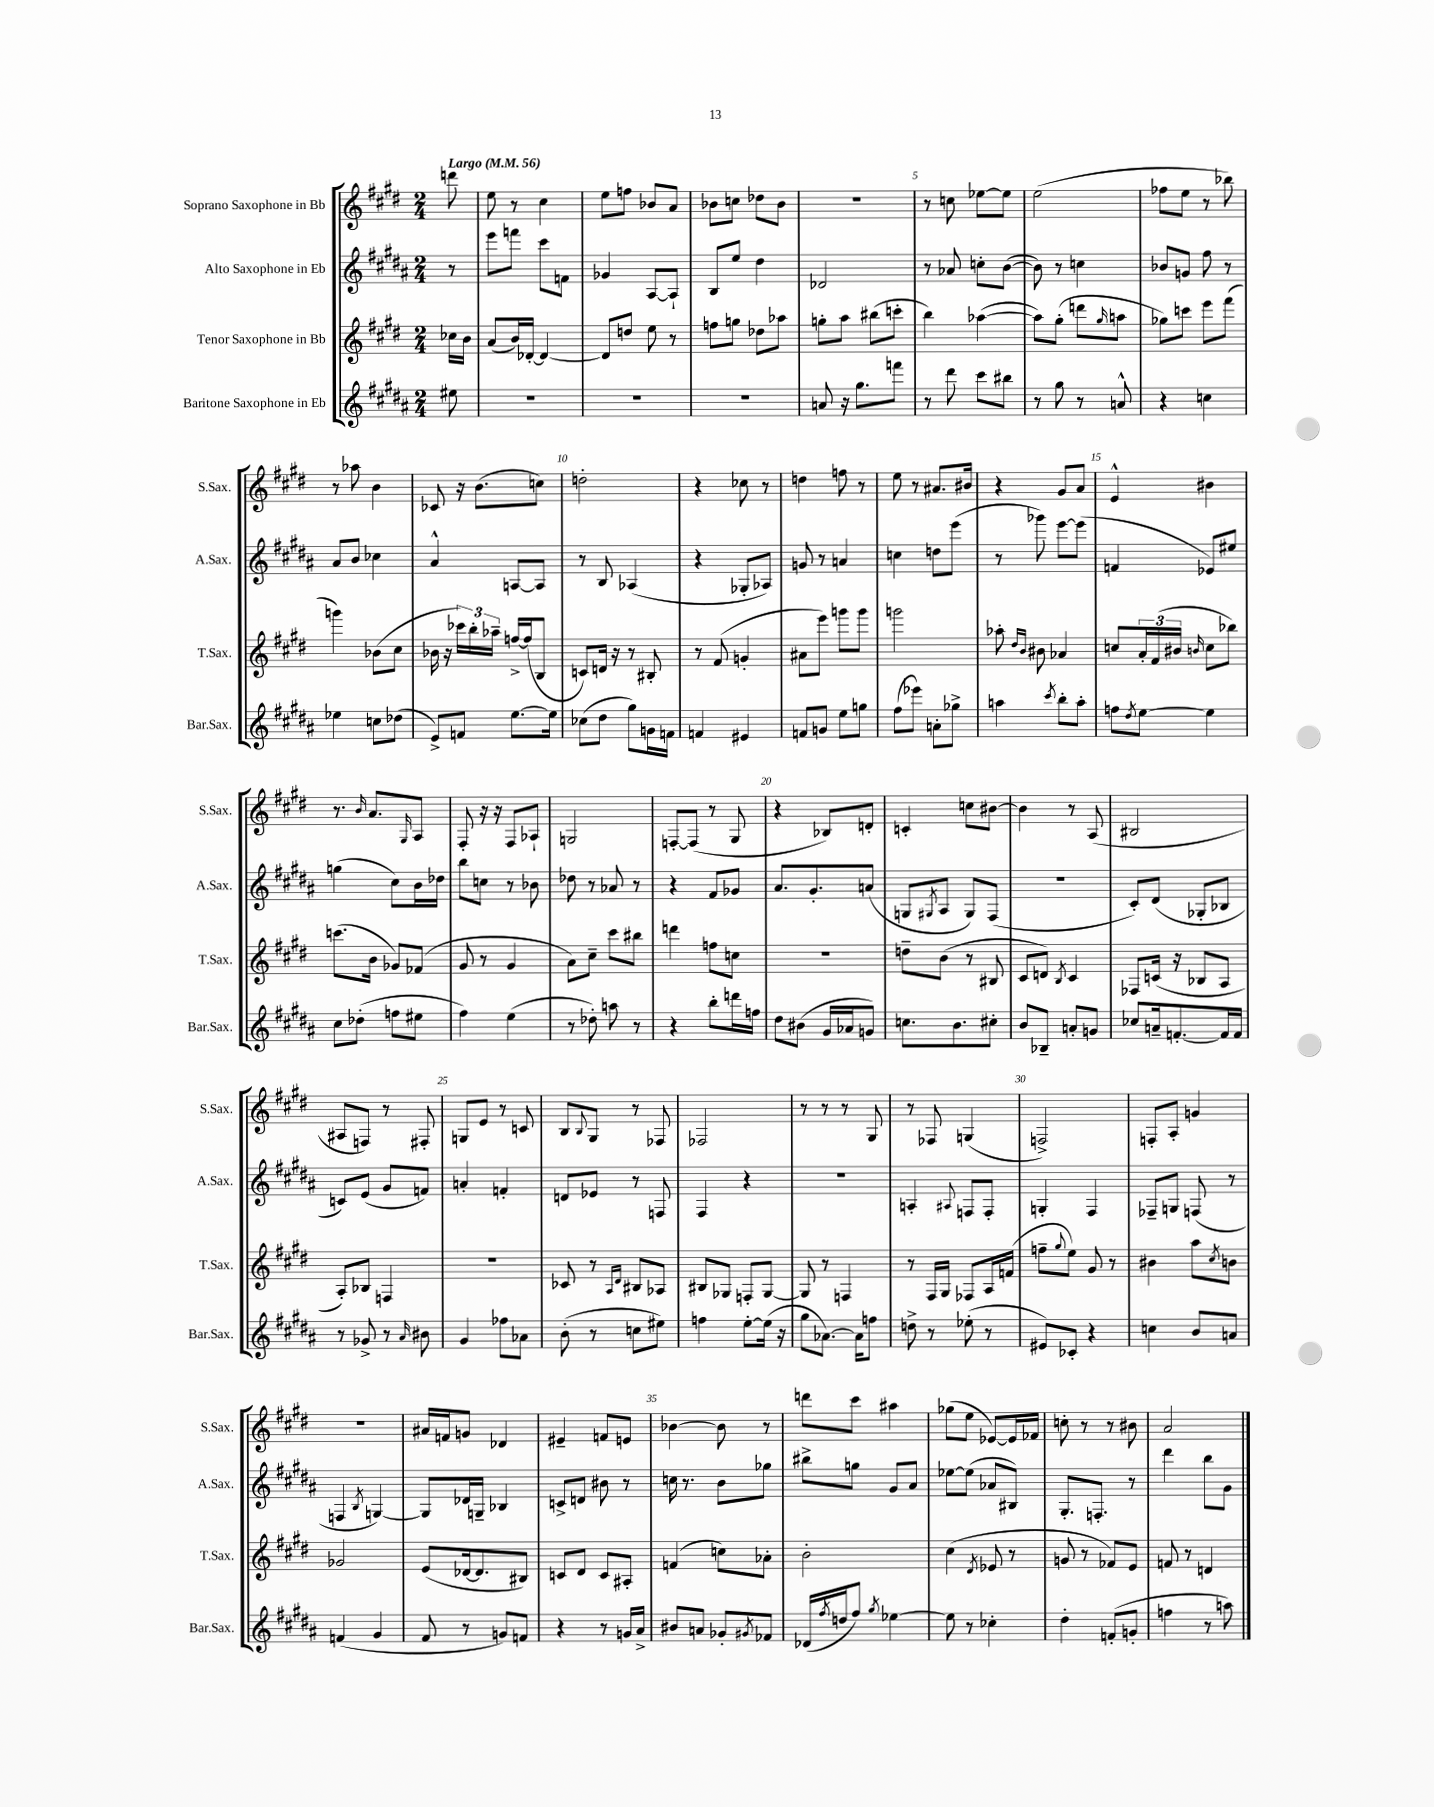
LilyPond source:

<<
\new StaffGroup <<
\new Staff = "s0" \with { instrumentName = "Soprano Saxophone in Bb" shortInstrumentName = "S.Sax." } {
    \clef treble \key e \major \numericTimeSignature \time 2/4 \partial 8 \tempo "Largo" 4 = 56
    d'''8 |
    e''8 r8 cis''4 |
    e''8 f''8 bes'8 a'8 |
    bes'8 c''8 des''8 bes'8 |
    r2 |
    r8 c''8 ees''8~ ees''8 |
    e''2( |
    fes''8 e''8 r8 bes''8) |
    r8 aes''8 b'4 |
    ces'8 r16 b'8.( c''8) |
    d''2-. |
    r4 ces''8 r8 |
    d''4 f''8 r8 |
    e''8 r8 ais'8. bis'16 |
    r4 gis'8 a'8 |
    e'4-^ bis'4 |
    r8. \grace { b'16 } a'8. \grace { gis16 } a8 |
    fis8-. r16 r16 fis8 aes8-! |
    g2 |
    f8~-. f8( r8 gis8 |
    r4 bes8) d'8-. |
    c'4-. c''8 bis'8~ |
    bis'4 r8 a8( |
    bis2 |
    ais8 f8) r8 fis8-. |
    g8 e'8 r8 c'8 |
    b8 \appoggiatura { b8 } gis8 r8 fes8 |
    fes2 |
    r8 r8 r8 gis8 |
    r8 fes8 g4( |
    f2->) |
    f8-. a8-. g'4 |
    R2 |
    ais'16 f'16 g'8 des'4 |
    eis'4-- f'8 e'8 |
    bes'4~ bes'8 r8 |
    d'''8 cis'''8 ais''4 |
    ges''8( e''8 ees'8~) ees'16 fes'16 |
    c''8-. r8 r8 bis'8 |
    a'2 \bar "|." |
}
\new Staff = "s1" \with { instrumentName = "Alto Saxophone in Eb" shortInstrumentName = "A.Sax." } {
    \clef treble \key b \major \numericTimeSignature \time 2/4 \partial 8
    r8 |
    e'''8 f'''8 cis'''8 f'8 |
    ges'4 ais8~ ais8-! |
    b8 e''8 dis''4 |
    des'2 |
    r8 aes'8 c''8-. b'8~( |
    b'8) r8 c''4 |
    bes'8 g'8 fis''8 r8 |
    ais'8 b'8 ces''4 |
    ais'4-^ a8~ a8 |
    r8 b8 aes4( |
    r4 ges8-. aes8) |
    g'8 r8 a'4 |
    c''4 d''8 e'''8( |
    r8 ges'''8) e'''8~ e'''8( |
    f'4 ees'8) eis''8 |
    g''4( cis''8) b'16 des''16 |
    b''8 c''8 r8 bes'8 |
    des''8 r8 aes'8 r8 |
    r4 fis'8 ges'8 |
    ais'8. gis'8.-. a'8( |
    g8 \acciaccatura { gis8 } ais8 gis8) fis8( |
    r2 |
    cis'8-.) dis'8( ges8-. bes8 |
    c'8) e'8( gis'8 f'8) |
    a'4-. f'4-. |
    d'8 ees'8 r8 f8 |
    fis4 r4 |
    R2 |
    a4-. \appoggiatura { ais8 } f8 f8-. |
    g4-. fis4 |
    fes8-- g8 f8( r8 |
    f4 \acciaccatura { b8 } g4~) |
    g8 des'16 g16-- bes4 |
    c'8-> d'8 bis'8 r8 |
    c''16 r8. b'8 ges''8 |
    bis''8-> g''8 gis'8 ais'8 |
    ees''8~ ees''8( aes'8 bis8) |
    gis8.-. f8.-. r8 |
    dis'''4 b''8 gis'8 \bar "|." |
}
\new Staff = "s2" \with { instrumentName = "Tenor Saxophone in Bb" shortInstrumentName = "T.Sax." } {
    \clef treble \key e \major \numericTimeSignature \time 2/4 \partial 8
    ces''16 b'16 |
    a'8( b'16) des'16~-. des'4~ |
    des'8 d''8 e''8 r8 |
    f''8 g''8 des''8 aes''8 |
    g''8-. a''8 bis''8( c'''8-. |
    b''4) aes''4~( |
    aes''8) gis''8-.( d'''8 \grace { gis''16 } a''8 |
    ges''8) c'''8 e'''8 fis'''8( |
    g'''4) bes'8( cis''8 |
    bes'16 r16 \tuplet 3/2 { ces'''16) b''16-. aes''16-- } f''16~-> f''16( b8 |
    c'8) d'16 r16 r8 bis8-. |
    r8 fis'8( g'4-. |
    ais'8 e'''8) g'''8 g'''8 |
    g'''2 |
    aes''8-. \grace { dis''16 b'16 } bis'8 aes'4 |
    c''8 \tuplet 3/2 { a'16-. fis'16( bis'16 } \grace { b'16 } c''8 bes''8) |
    c'''8.( b'16 ges'8) fes'8( |
    gis'8 r8 gis'4 |
    a'8) cis''8-- cis'''8 bis''8 |
    d'''4 f''8 c''8 |
    r2 |
    d''8-- b'8( r8 bis8 |
    cis'8 d'8) \acciaccatura { b8 } cis'4 |
    fes8 c'16( r16 bes8 a8 |
    a8-.) bes8 f4 |
    R2 |
    ces'8 r8 \grace { a16 dis'16 } bis8 aes8 |
    bis8 ges8 f8-. ges8~ |
    ges8 r8 f4 |
    r8 fis16 gis16 fes8 a16 f'16( |
    f''8-- \appoggiatura { gis''8 } e''8) gis'8 r8 |
    bis'4 a''8 \acciaccatura { cis''8 } b'8 |
    ges'2 |
    e'8( des'16~ des'8. bis8) |
    c'8 dis'8 c'8 ais8-. |
    f'4( c''8) aes'8-. |
    b'2-. |
    cis''4( \acciaccatura { dis'8 } ees'8 r8 |
    g'8 r8 fes'8) e'8 |
    f'8 r8 d'4 \bar "|." |
}
\new Staff = "s3" \with { instrumentName = "Baritone Saxophone in Eb" shortInstrumentName = "Bar.Sax." } {
    \clef treble \key b \major \numericTimeSignature \time 2/4 \partial 8
    eis''8 |
    R2 |
    R2 |
    R2 |
    a'8 r16 gis''8. f'''8 |
    r8 dis'''8 cis'''8 bis''8 |
    r8 gis''8 r8 a'8-^ |
    r4 c''4 |
    ees''4 c''8 des''8( |
    e'8->) f'8 e''8.~ e''16 |
    ces''8( dis''8 gis''8) g'16 f'16 |
    f'4 eis'4 |
    f'8 g'8 e''8 g''8 |
    fis''8( ees'''8) a'8-. ges''8-> |
    a''4 \acciaccatura { cis'''8 } b''8-. a''8-. |
    f''8 \acciaccatura { dis''8 } e''8~ e''4 |
    cis''8 des''8-.( f''8 eis''8 |
    fis''4) e''4( |
    r8 des''8-.) a''8 r8 |
    r4 b''8-. d'''16 f''16 |
    dis''8 bis'8( gis'16 aes'16 g'8) |
    c''8. b'8. cis''8-. |
    b'8 bes8-- a'8-. g'8 |
    ces''8 a'16-- f'8.~-. f'16 f'16 |
    r8 ges'8-> r8 \grace { ais'16 } bis'8 |
    gis'4 fes''8 aes'8 |
    b'8-.( r8 c''8 eis''8) |
    f''4 e''8~-. e''16( r16 |
    gis''8 aes'8.~) aes'16 f''8 |
    d''8-> r8 ees''8-.( r8 |
    eis'8) ces'8-. r4 |
    c''4 b'8 a'8 |
    f'4( gis'4 |
    fis'8 r8 g'8) f'8 |
    r4 r8 g'16 ais'16-> |
    bis'8 a'8 ges'8-. \acciaccatura { gis'8 } fes'8 |
    des'16( \acciaccatura { fis''8 } d''16 fis''8) \acciaccatura { gis''8 } ees''4~ |
    ees''8 r8 ces''4-. |
    dis''4-. f'8-.( g'8-. |
    f''4 r8 a''8) \bar "|." |
}
>>
>>
\layout { \context { \Score \override BarNumber.break-visibility = ##(#f #t #t) barNumberVisibility = #(every-nth-bar-number-visible 5) } }
